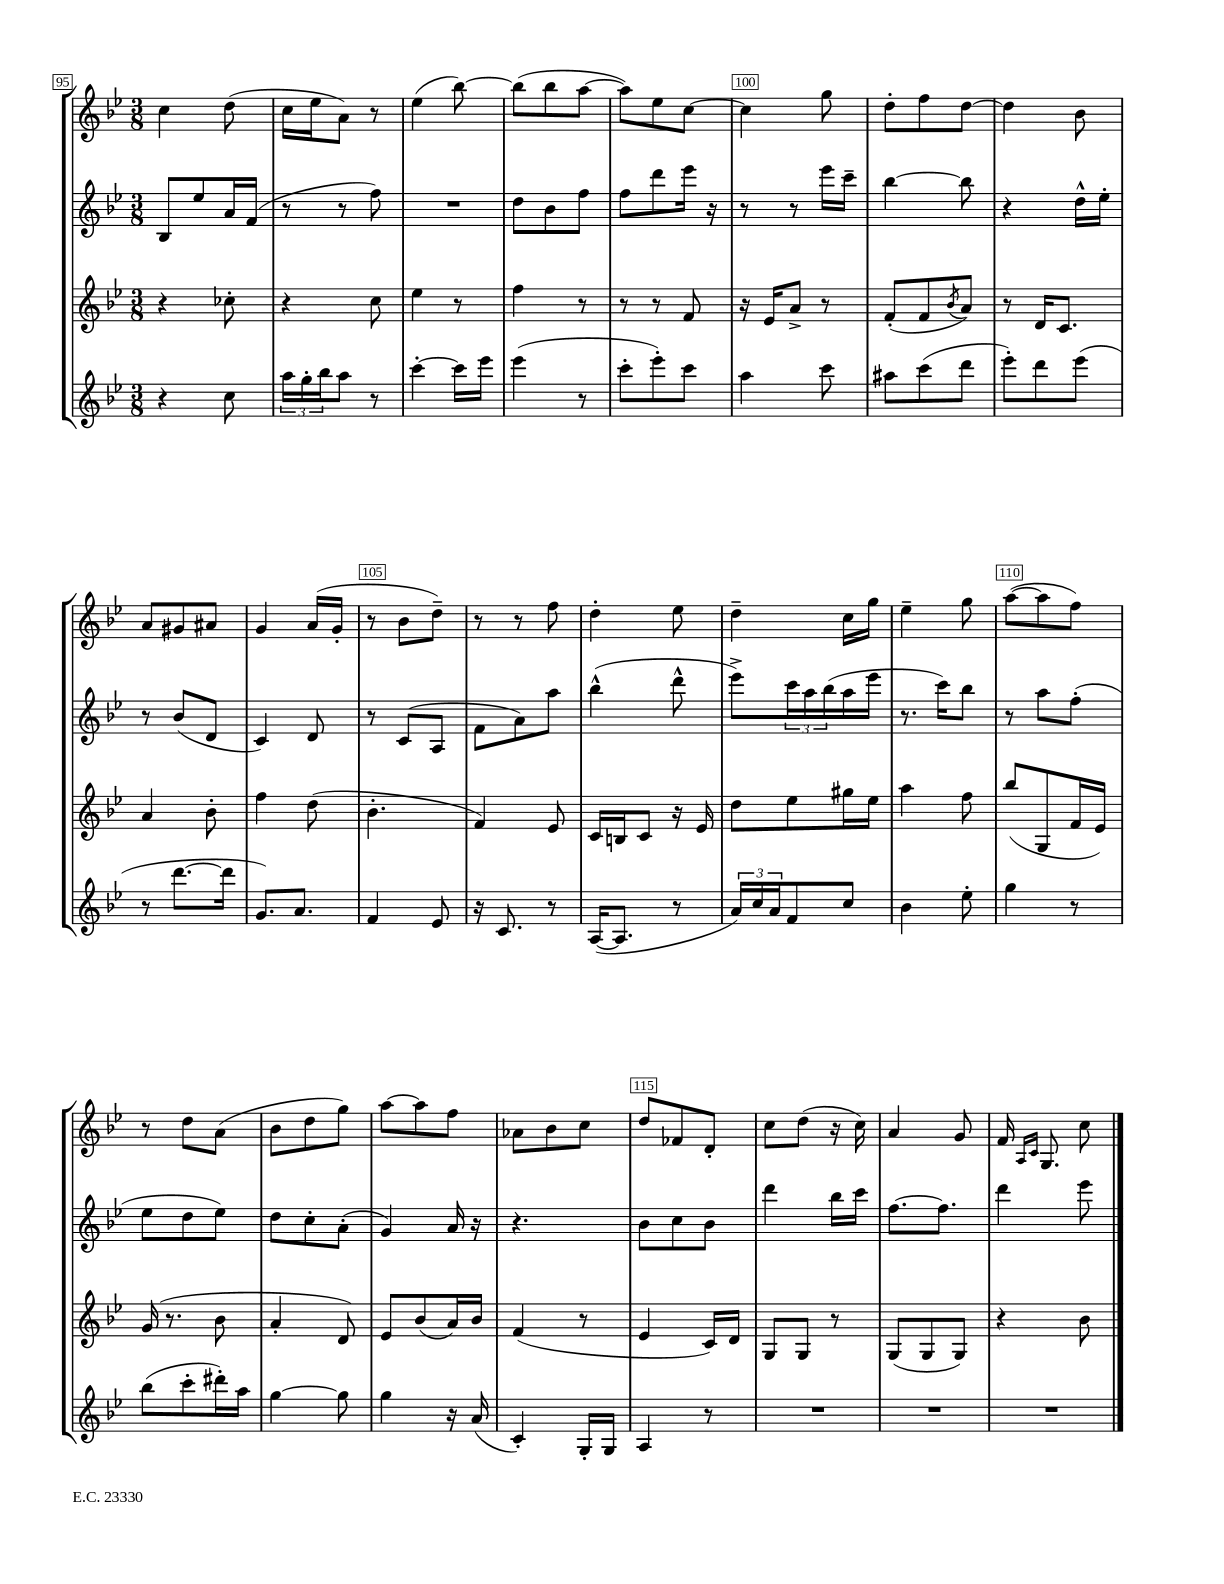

**kern	**kern	**kern	**kern
*staff4	*staff3	*staff2	*staff1
*clefG2	*clefG2	*clefG2	*clefG2
*k[b-e-]	*k[b-e-]	*k[b-e-]	*k[b-e-]
*M3/8	*M3/8	*M3/8	*M3/8
4r	4r	8B-/L	4cc\
.	.	8ee-/	.
8cc\	8cc-'\	16a/L	(8dd\
.	.	(16f/JJ	.
=	=	=	=
24aa\LL	4r	8r	16cc\LL
24gg'\	.	.	.
.	.	.	16ee-\J
24bb-\J	.	.	.
8aa\J	.	8r	8a\J)
8r	8cc\	8ff\)	8r
=	=	=	=
[4ccc'\	4ee-\	4.r	(4ee-\
16ccc\]LL	8r	.	[8bb-\)
16eee-\JJ	.	.	.
=	=	=	=
(4eee-\	4ff\	8dd\L	(8bb-\]L
.	.	8b-\	8bb-\
8r	8r	8ff\J	[8aa\J
=	=	=	=
8ccc'\L	8r	8ff\L	8aa\]L)
8eee-'\)	8r	8ddd\	8ee-\
8ccc\J	8f/	16eee-\Jk	[8cc\J
.	.	16r	.
=	=	=	=
4aa\	16r	8r	4cc\]
.	16e-/LK	.	.
.	8a^/J	8r	.
8ccc\	8r	16eee-\LL	8gg\
.	.	16ccc~\JJ	.
=	=	=	=
8aa#\L	(8f'/L	[4bb-\	8dd'\L
(8ccc\	8f/	.	8ff\
.	8qb-/	.	.
8ddd\J	8a/J)	8bb-\]	[8dd\J
=	=	=	=
8eee-'\L)	8r	4r	4dd\]
8ddd\	16d/LK	.	.
.	8.c/J	.	.
(8eee-\J	.	16dd^^\LL	8b-\
.	.	16ee-'\JJ	.
=	=	=	=
8r	4a/	8r	8a/L
[8.ddd\L	.	(8b-/L	8g#/
.	8b-'\	8d/J	8a#/J
16ddd\]Jk	.	.	.
=	=	=	=
8.g/L)	4ff\	4c/)	4g/
8.a/J	.	.	.
.	(8dd\	8d/	(16a/LL
.	.	.	16g'/JJ
=	=	=	=
4f/	4.b-'\	8r	8r
.	.	(8c/L	8b-\L
8e-/	.	8A/J	8dd~\J)
=	=	=	=
16r	4f/)	8f\L	8r
8.c/	.	.	.
.	.	8a\)	8r
8r	8e-/	8aa\J	8ff\
=	=	=	=
([16A/LK	16c/LL	(4bb-^^\	4dd'\
8.A/]J	16B/J	.	.
.	8c/J	.	.
8r	16r	8ddd^^\	8ee-\
.	16e-/	.	.
=	=	=	=
24a/LL)	8dd\L	8eee-^\L)	4dd~\
24cc/	.	.	.
24a/J	.	.	.
8f/	8ee-\	24ccc\L	.
.	.	24aa\	.
.	.	(24bb-\	.
8cc/J	16gg#\L	16aa\	16cc\LL
.	16ee-\JJ	16eee-\JJ	16gg\JJ
=	=	=	=
4b-\	4aa\	8.r	4ee-~\
.	.	16ccc\LK)	.
8ee-'\	8ff\	8bb-\J	8gg\
=	=	=	=
4gg\	(8bb-/L	8r	([8aa\L
.	8G/	8aa\L	8aa\]
8r	16f/L	(8ff'\J	8ff\J)
.	16e-/JJ)	.	.
=	=	=	=
(8bb-\L	(16g/	8ee-\L	8r
.	8.r	.	.
8ccc'\	.	8dd\	8dd\L
16ddd#'\L)	8b-\	8ee-\J)	(8a\J
16aa\JJ	.	.	.
=	=	=	=
[4gg\	4a'/	8dd\L	8b-\L
.	.	8cc'\	8dd\
8gg\]	8d/)	(8a'\J	8gg\J)
=	=	=	=
4gg\	8e-/L	4g/)	[8aa\L
.	(8b-/	.	8aa\]
16r	16a/L)	16a/	8ff\J
(16a/	16b-/JJ	16r	.
=	=	=	=
4c'/)	(4f/	4.r	8a-\L
.	.	.	8b-\
16G'/LL	8r	.	8cc\J
16G/JJ	.	.	.
=	=	=	=
4A/	4e-/	8b-\L	8dd/L
.	.	8cc\	8f-/
8r	16c/LL)	8b-\J	8d'/J
.	16d/JJ	.	.
=	=	=	=
4.r	8G/L	4ddd\	8cc\L
.	8G/J	.	(8dd\J
.	8r	16bb-\LL	16r
.	.	16ccc\JJ	16cc\)
=	=	=	=
4.r	(8G/L	[8.ff\L	4a/
.	8G/	.	.
.	.	8.ff\]J	.
.	8G/J)	.	8g/
=	=	=	=
4.r	4r	4ddd\	16f/
.	.	.	16qqA/LL
.	.	.	16qqc/JJ
.	.	.	8.G/
.	8b-\	8eee-\	8cc\
==	==	==	==
*-	*-	*-	*-
